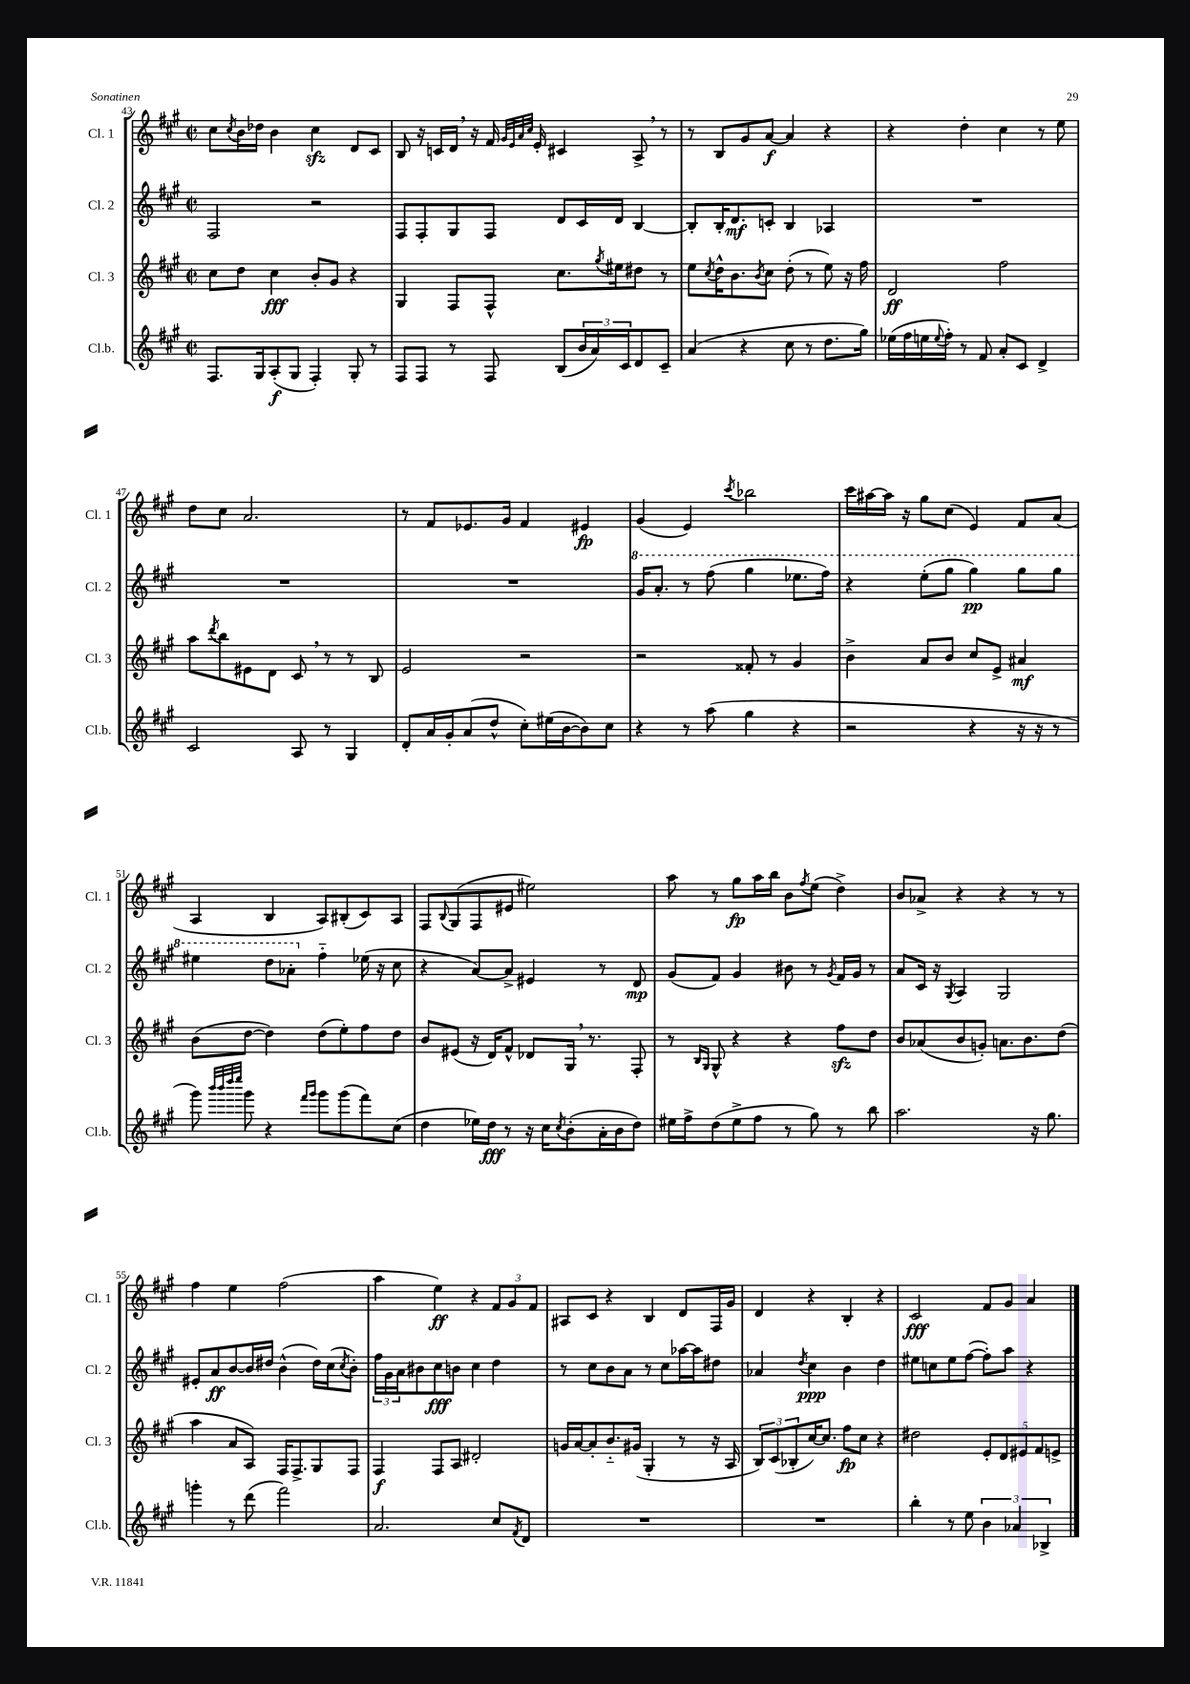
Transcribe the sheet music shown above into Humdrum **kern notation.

**kern	**kern	**kern	**kern
*staff4	*staff3	*staff2	*staff1
*clefG2	*clefG2	*clefG2	*clefG2
*k[f#c#g#]	*k[f#c#g#]	*k[f#c#g#]	*k[f#c#g#]
*M2/2	*M2/2	*M2/2	*M2/2
*met(c|)	*met(c|)	*met(c|)	*met(c|)
8.F#	8cc#	2F#	8cc#
.	.	.	8qcc#
.	8dd	.	16b
16G#	.	.	16dd-
(8A'	4cc#	.	4b
8G#	.	.	.
4F#')	8b'	2r	4cc#
.	8g#	.	.
8G#'	4r	.	8d
8r	.	.	8c#
=	=	=	=
8F#	4G#	8F#	8B
8F#	.	8F#'	16r
.	.	.	16c
8r	8F#	8G#	16d
.	.	.	16r
8F#	8F#^^	8F#	16f#
.	.	.	32qqg#
.	.	.	32qqe
.	.	.	32qqa
.	.	.	32qqcc#
.	.	.	16e'
(8B	8.cc#	8d	4c#
24b	.	16c#	.
24a)	.	.	.
.	8qgg#	.	.
.	16ee#	16d	.
24c#	.	.	.
8d	8dd#	[4B	8A^
8c#~	8r	.	8r
=	=	=	=
(4a	8ee	8B']	8r
.	8qcc#	.	.
.	16dd^^	16B'	8B
.	8.b	8.d	.
4r	.	.	8g#
.	8qb	.	.
.	8cc#	8c'	[8a
8cc#	(8dd'	4B	4a]
8r	8r	.	.
8.dd	8ee)	4A-	4r
.	16r	.	.
16gg#)	16ff#	.	.
=	=	=	=
(16ee-	2d	1r	4r
16ff#	.	.	.
16ee	.	.	.
8qqee	.	.	.
16ff#')	.	.	.
8r	.	.	4dd'
8f#	.	.	.
8a'	2ff#	.	4cc#
8c#	.	.	.
4d^	.	.	8r
.	.	.	8ee
=	=	=	=
2c#	8aa	1r	8dd
.	8qddd	.	.
.	8bb	.	8cc#
.	8e#	.	2.a
.	8d	.	.
8A	8c#	.	.
8r	8r	.	.
4G#	8r	.	.
.	8B	.	.
=	=	=	=
8d'	2e	1r	8r
16a	.	.	8f#
16g#'	.	.	.
(8a	.	.	8.e-
8dd^^	.	.	.
.	.	.	16g#
8cc#')	2r	.	4f#
(16ee#	.	.	.
[16b	.	.	.
8b])	.	.	4e#
8cc#	.	.	.
=	=	=	=
4r	2r	16gg#	(4g#
.	.	8.aa'	.
8r	.	8r	4e)
(8aa	.	(8fff#	.
.	.	.	8qccc#
4gg#	8f##'	4ggg#	2bb-
.	8r	.	.
4r	4g#	8.eee-	.
.	.	16fff#)	.
=	=	=	=
2r	4b^	4r	16ccc#
.	.	.	[16aa#
.	.	.	16aa#]
.	.	.	16r
.	8a	(8eee'	8gg#
.	8b	8ggg#	(8cc#
4r	8cc#	4ggg#)	4e)
.	8e^	.	.
16r	4a#	8ggg#	8f#
16r	.	.	.
8r	.	8ggg#	(8a
=	=	=	=
8ggg#)	(8b	4eee#	4A
32qqbbb	.	.	.
32qqbbb	.	.	.
32qqdddd	.	.	.
32qqeeee	.	.	.
8ggg#	[8dd	.	.
4r	4dd])	8ddd	4B
.	.	8aa-'	.
16qqfff#	.	.	.
16qqggg#	.	.	.
8ggg#	(8dd	4ff#'~	8A)
(8ggg#	8ee')	.	(8B#'
8fff#)	8ff#	(16ee-	8c#)
.	.	16r	.
(8cc#	8dd	8cc#	8A
=	=	=	=
4dd	8b	4r	8F#
.	.	.	8qqB
.	(8e#	.	(8G#
16ee-)	16r	[8a)	8F#
16dd	16d)	.	.
8r	8f#^^	8a^]	8e#
16r	8d-	4e#	2ee#)
16cc#	.	.	.
8qcc#	.	.	.
(8b'	16G#	.	.
.	8.r	.	.
16a'	.	8r	.
16b	.	.	.
8dd)	8F#'	8d	.
=	=	=	=
16ee#	8r	(8g#	8aa
16ff#^	.	.	.
.	16qqB	.	.
.	16qqG#	.	.
(8dd	8G#^^	8f#)	8r
8ee#^	4r	4g#	8gg#
8ff#	.	.	16aa
.	.	.	16bb
8r	4r	8b#	8b
.	.	.	8qff#
8gg#)	.	8r	(8ee
.	.	8qg#	.
8r	8ff#	16f#	4dd^)
.	.	16g#	.
8bb	8dd	8r	.
=	=	=	=
2.aa	8b	8a	8b
.	(8a-	16c#	8a-^
.	.	16r	.
.	.	8qG#	.
.	8b	4A	4r
.	8g')	.	.
.	8.a	2G#	4r
.	8.b	.	.
16r	.	.	8r
8.gg#	.	.	.
.	(8dd	.	8r
=	=	=	=
4ggg'	4aa	8e#'	4ff#
.	.	8a	.
8r	8a	[8b	4ee
(8ddd	8A)	16b]	.
.	.	16dd#	.
2fff#)	16F#	(4b^^	(2ff#
.	8.F#^	.	.
.	8G#	16dd#)	.
.	.	(16cc#	.
.	.	8qcc#	.
.	8F#	8b')	.
=	=	=	=
2.a	4F#	24ff#	4aa
.	.	24g#	.
.	.	24a	.
.	.	8b#	.
.	8F#	8cc#	4ee)
.	8A	8b	.
.	2d#'	4cc#	4r
8cc#	.	4dd	12f#
.	.	.	12g#
8qf#	.	.	.
8d	.	.	.
.	.	.	12f#
=	=	=	=
1r	16g	8r	8A#
.	[16a	.	.
.	8a']	8cc#	8c#
.	8.b'~	8b	4r
.	.	8a	.
.	(16g#	.	.
.	4G#'	8r	4B
.	.	8cc#	.
.	8r	[16aa-	8d
.	.	16aa-]	.
.	16r	8dd#	16F#
.	16A	.	16g#
=	=	=	=
1r	12B)	4a-	4d
.	(12c#	.	.
.	12B-'	.	.
.	.	8qdd	.
.	[16cc#)	4cc#	4r
.	8.cc#]	.	.
.	8ff#	4b	4B'
.	8cc#	.	.
.	4r	4dd	4r
=	=	=	=
4bb'	2dd#	8ee#	2c#
.	.	8cc	.
8r	.	8ee#	.
8ee	.	([8ff#	.
6b	10e'	8ff#'])	8f#
.	10d	.	.
.	.	8aa	8g#
6a-	.	.	.
.	10e#	.	.
.	.	4r	4a
.	10f#	.	.
6B-^	.	.	.
.	10e^	.	.
==	==	==	==
*-	*-	*-	*-
